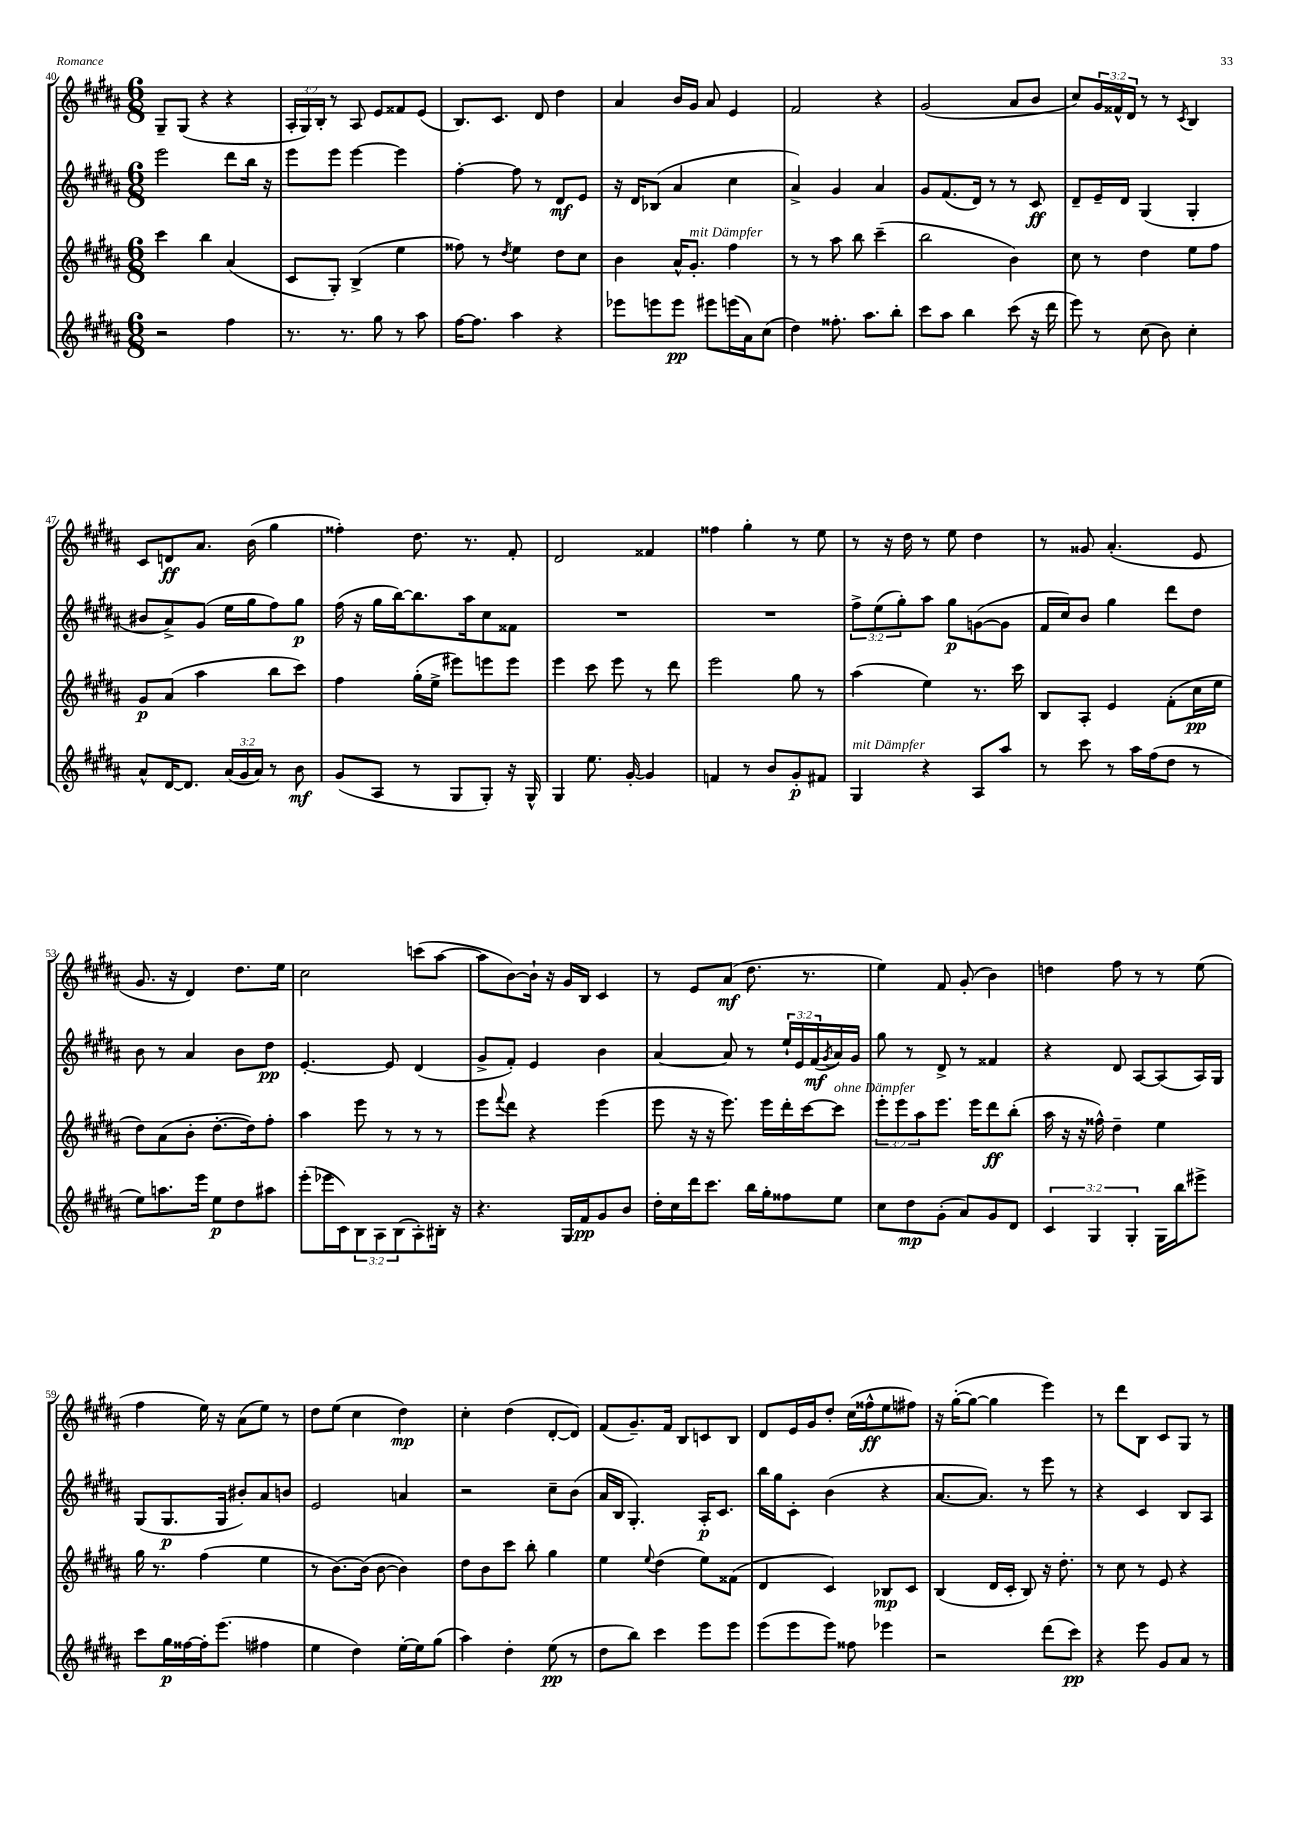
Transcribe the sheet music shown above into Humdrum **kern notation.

**kern	**dynam	**kern	**dynam	**kern	**dynam	**kern	**dynam
*part4	*part4	*part3	*part3	*part2	*part2	*part1	*part1
*staff4	*staff4	*staff3	*staff3	*staff2	*staff2	*staff1	*staff1
*clefG2	*	*clefG2	*	*clefG2	*	*clefG2	*
*k[f#c#g#d#a#]	*	*k[f#c#g#d#a#]	*	*k[f#c#g#d#a#]	*	*k[f#c#g#d#a#]	*
*M6/8	*	*M6/8	*	*M6/8	*	*M6/8	*
=40	=40	=40	=40	=40	=40	=40	=40
2r	.	4ccc#\	.	2eee\	.	8G#~/L	.
.	.	.	.	.	.	(8G#/J	.
.	.	4bb\	.	.	.	4r	.
4ff#\	.	(4a#/	.	8ddd#\L	.	4r	.
.	.	.	.	16bb\Jk	.	.	.
.	.	.	.	16r	.	.	.
=41	=41	=41	=41	=41	=41	=41	=41
8.r	.	8c#/L	.	8eee\L	.	24A#'/LL	.
.	.	.	.	.	.	24G#/)	.
.	.	.	.	.	.	24B'/JJ	.
.	.	8G#'/J)	.	8eee\J	.	8r	.
8.r	.	.	.	.	.	.	.
.	.	(4B^/	.	[4eee\	.	8A#/	.
8gg#\	.	.	.	.	.	8e/L	.
8r	.	4ee\	.	4eee\]	.	8f##X/	.
8aa#\	.	.	.	.	.	(8e/J	.
=42	=42	=42	=42	=42	=42	=42	=42
[16ff#\KL	.	8ff##X\)	.	[4ff#'\	.	8.B/L)	.
8.ff#\J]	.	.	.	.	.	.	.
.	.	8r	.	.	.	.	.
.	.	.	.	.	.	8.c#/J	.
.	.	8qdd#/	.	.	.	.	.
4aa#\	.	4ee\	.	8ff#\]	.	.	.
.	.	.	.	8r	.	8d#/	.
4r	.	8dd#\L	.	8d#/L	mf	4dd#\	.
.	.	8cc#\J	.	8e/J	.	.	.
=43	=43	=43	=43	=43	=43	=43	=43
8eee-X\L	.	4b\	.	16r	.	4a#/	.
.	.	.	.	16d#/KL	.	.	.
8eeen\	.	.	.	(8B-X/J	.	.	.
8eee\J	pp	16a#^^/KL	.	4a#/	.	16b/LL	.
!	!	!LO:TX:a:i:t=mit Dämpfer	!	!	!	!	!
.	.	8.g#'/J	.	.	.	16g#/JJ	.
8eee#X\L	.	.	.	.	.	8a#/	.
(16eeen\L	.	4ff#\	.	4cc#\	.	4e/	.
16a#\J)	.	.	.	.	.	.	.
(8cc#\J	.	.	.	.	.	.	.
=44	=44	=44	=44	=44	=44	=44	=44
4dd#\)	.	8r	.	4a#^/)	.	2f#/	.
.	.	8r	.	.	.	.	.
8.ff##X'\	.	8aa#\	.	4g#/	.	.	.
.	.	8bb\	.	.	.	.	.
8.aa#\L	.	.	.	.	.	.	.
.	.	(4ccc#~\	.	4a#/	.	4r	.
8bb'\J	.	.	.	.	.	.	.
=45	=45	=45	=45	=45	=45	=45	=45
8ccc#\L	.	2bb\	.	8g#/L	.	(2g#/	.
8aa#\J	.	.	.	(8.f#/	.	.	.
4bb\	.	.	.	.	.	.	.
.	.	.	.	16d#/Jk)	.	.	.
.	.	.	.	8r	.	.	.
(8ccc#\	.	4b\)	.	8r	.	8a#/L	.
16r	.	.	.	8c#/	ff	8b/J	.
16ddd#\	.	.	.	.	.	.	.
=46	=46	=46	=46	=46	=46	=46	=46
8eee\)	.	8cc#\	.	8d#~/L	.	8cc#/L)	.
8r	.	8r	.	16e~/L	.	24g#/L	.
.	.	.	.	.	.	24f##X^^/	.
.	.	.	.	16d#/JJ	.	.	.
.	.	.	.	.	.	24d#/JJ	.
(8cc#\	.	4dd#\	.	(4G#/	.	8r	.
8b\)	.	.	.	.	.	8r	.
.	.	.	.	.	.	8qc#/	.
4cc#'\	.	8ee\L	.	4G#'/	.	4B/	.
.	.	8ff#\J	.	.	.	.	.
!!LO:LB:g=z
=47	=47	=47	=47	=47	=47	=47	=47
8a#^^/L	.	8g#/L	p	8b#X/L	.	8c#/L	.
[16d#/K	.	(8a#/J	.	8a#^/)	.	8dn/	ff
8.d#/J]	.	.	.	.	.	.	.
.	.	4aa#\	.	(8g#/J	.	8.a#/J	.
(24a#/LL	.	.	.	16ee\LL	.	.	.
24g#/	.	.	.	.	.	.	.
.	.	.	.	16gg#\J	.	(16b\	.
24a#/JJ)	.	.	.	.	.	.	.
8r	.	8bb\L	.	8ff#\)	.	4gg#\	.
8b\	mf	8ccc#\J)	.	8gg#\J	p	.	.
=48	=48	=48	=48	=48	=48	=48	=48
(8g#/L	.	4ff#\	.	(16ff#\	.	4ff##X'\)	.
.	.	.	.	16r	.	.	.
8A#/J	.	.	.	16gg#\LL	.	.	.
.	.	.	.	[16bb\J)	.	.	.
8r	.	(16gg#'\LL	.	8.bb\]	.	8.dd#\	.
.	.	16ee^\JJ	.	.	.	.	.
8G#/L	.	8eee#X\L)	.	.	.	.	.
.	.	.	.	16aa#\k	.	8.r	.
8G#'/J)	.	8eeen\	.	8cc#\	.	.	.
16r	.	8eee\J	.	8f##X\J	.	8f#'/	.
16G#^^/	.	.	.	.	.	.	.
=49	=49	=49	=49	=49	=49	=49	=49
4G#/	.	4eee\	.	2.r	.	2d#/	.
8.ee\	.	8ccc#\	.	.	.	.	.
.	.	8eee\	.	.	.	.	.
[16g#'/	.	.	.	.	.	.	.
4g#/]	.	8r	.	.	.	4f##X/	.
.	.	8ddd#\	.	.	.	.	.
=50	=50	=50	=50	=50	=50	=50	=50
4fn/	.	2eee\	.	2.r	.	4ff##X\	.
8r	.	.	.	.	.	4gg#'\	.
8b/L	.	.	.	.	.	.	.
8g#'/	p	8gg#\	.	.	.	8r	.
8f#X/J	.	8r	.	.	.	8ee\	.
=51	=51	=51	=51	=51	=51	=51	=51
!LO:TX:a:i:t=mit Dämpfer	!	!	!	!	!	!	!
4G#/	.	(4aa#\	.	12ff#^\L	.	8r	.
.	.	.	.	(12ee\	.	.	.
.	.	.	.	.	.	16r	.
.	.	.	.	12gg#'\)	.	.	.
.	.	.	.	.	.	16dd#\	.
4r	.	4ee\)	.	8aa#\J	.	8r	.
.	.	.	.	8gg#\L	p	8ee\	.
8A#/L	.	8.r	.	([8gn\	.	4dd#\	.
8aa#/J	.	.	.	8g\J]	.	.	.
.	.	16ccc#\	.	.	.	.	.
=52	=52	=52	=52	=52	=52	=52	=52
8r	.	8B/L	.	16f#/LL	.	8r	.
.	.	.	.	16cc#/J)	.	.	.
8ccc#\	.	8A#'/J	.	8b/J	.	8g##X/	.
8r	.	4e/	.	4gg#\	.	(4.a#'/	.
16aa#\LL	.	.	.	.	.	.	.
(16ff#\J	.	.	.	.	.	.	.
8dd#\J	.	(8f#'\L	.	8ddd#\L	.	.	.
8r	.	16cc#\L	pp	8dd#\J	.	8e/	.
.	.	16ee\JJ	.	.	.	.	.
!!LO:LB:g=z
=53	=53	=53	=53	=53	=53	=53	=53
8ee\L)	.	8dd#\L)	.	8b\	.	8.g#/	.
8.aan\	.	(8a#\	.	8r	.	.	.
.	.	.	.	.	.	16r	.
.	.	8b'\J	.	4a#/	.	4d#/)	.
16eee\Jk	.	.	.	.	.	.	.
8ee\L	p	[8.dd#'\L	.	.	.	.	.
8dd#\	.	.	.	8b\L	.	8.dd#\L	.
.	.	16dd#\k])	.	.	.	.	.
8aa#X\J	.	8ff#'\J	.	8dd#\J	pp	.	.
.	.	.	.	.	.	16ee\Jk	.
=54	=54	=54	=54	=54	=54	=54	=54
(8eee'\L	.	4aa#\	.	[4.e'/	.	2cc#\	.
16eee-X\L	.	.	.	.	.	.	.
16c#\J)	.	.	.	.	.	.	.
12B\	.	8eee\	.	.	.	.	.
12A#\	.	.	.	.	.	.	.
.	.	8r	.	8e/]	.	.	.
(12B\	.	.	.	.	.	.	.
8A#'\)	.	8r	.	(4d#/	.	(8cccn\L	.
16B#X'\Jk	.	8r	.	.	.	[8aa#\J	.
16r	.	.	.	.	.	.	.
=55	=55	=55	=55	=55	=55	=55	=55
4.r	.	8eee\L	.	8g#^/L	.	8aa#\L]	.
.	.	8qqfff#/	.	.	.	.	.
.	.	8ddd#\J	.	8f#'/J)	.	[8b\)	.
.	.	4r	.	4e/	.	16b`\Jk]	.
.	.	.	.	.	.	16r	.
16G#/LL	.	.	.	.	.	16g#/LL	.
16f#/J	pp	.	.	.	.	16B/JJ	.
8g#/	.	(4eee\	.	4b\	.	4c#/	.
8b/J	.	.	.	.	.	.	.
=56	=56	=56	=56	=56	=56	=56	=56
16dd#'\LL	.	8eee\	.	[4a#/	.	8r	.
16cc#\	.	.	.	.	.	.	.
16ddd#\J	.	16r	.	.	.	8e/L	.
8.ccc#\J	.	16r	.	.	.	.	.
.	.	8.eee\)	.	8a#/]	.	(8a#/J	mf
16bb\LL	.	.	.	8r	.	8.dd#\	.
16gg#'\J	.	16eee\LL	.	.	.	.	.
8ff##X\	.	16ddd#'\	.	24ee`/LL	.	.	.
.	.	.	.	24e/	.	.	.
.	.	[16ccc#\J	.	.	.	8.r	.
.	.	.	.	(24f#/	mf	.	.
.	.	.	.	8qg#/	.	.	.
!	!	!LO:TX:a:i:t=ohne Dämpfer	!	!	!	!	!
8ee\J	.	8ccc#\J]	.	16a#/)	.	.	.
.	.	.	.	16g#/JJ	.	.	.
=57	=57	=57	=57	=57	=57	=57	=57
8cc#\L	.	12eee'\L	.	8gg#\	.	4ee\)	.
.	.	12eee\	.	.	.	.	.
8dd#\	mp	.	.	8r	.	.	.
.	.	12aa#\	.	.	.	.	.
(8g#'\J	.	8.eee\J	.	8d#^/	.	8f#/	.
8a#/L)	.	.	.	8r	.	(8g#'/	.
.	.	16eee\KL	.	.	.	.	.
8g#/	.	8ddd#\	ff	4f##X/	.	4b\)	.
8d#/J	.	(8bb'\J	.	.	.	.	.
=58	=58	=58	=58	=58	=58	=58	=58
6c#/	.	16aa#\	.	4r	.	4ddn\	.
.	.	16r	.	.	.	.	.
.	.	16r	.	.	.	.	.
6G#/	.	.	.	.	.	.	.
.	.	16ff##X^^\)	.	.	.	.	.
.	.	4dd#~\	.	8d#/	.	8ff#\	.
6G#'/	.	.	.	.	.	.	.
.	.	.	.	[8A#/L	.	8r	.
16G#\LL	.	4ee\	.	(8A#/]	.	8r	.
16bb\J	.	.	.	.	.	.	.
8eee#X^\J	.	.	.	16A#/L)	.	(8ee\	.
.	.	.	.	16G#/JJ	.	.	.
!!LO:LB:g=z
=59	=59	=59	=59	=59	=59	=59	=59
8ccc#\L	.	16gg#\	.	(8G#/L	.	4ff#\	.
.	.	8.r	.	.	.	.	.
16gg#\L	p	.	.	8.G#/	p	.	.
[16ff##X\	.	.	.	.	.	.	.
16ff##'\J]	.	(4ff#\	.	.	.	16ee\)	.
(8.eee\J	.	.	.	16G#/Jk	.	16r	.
.	.	.	.	8b#X'/L)	.	(8a#\L	.
4ff#X\	.	4ee\	.	8a#/	.	8ee\J)	.
.	.	.	.	8bn/J	.	8r	.
=60	=60	=60	=60	=60	=60	=60	=60
4ee\	.	8r	.	2e/	.	8dd#\L	.
.	.	[8.b\L)	.	.	.	(8ee\J	.
4dd#\)	.	.	.	.	.	4cc#\	.
.	.	(16b\Jk]	.	.	.	.	.
.	.	[8b\	.	.	.	.	.
[16ee'\LL	.	4b\])	.	4an/	.	4dd#\)	mp
16ee\J]	.	.	.	.	.	.	.
(8gg#\J	.	.	.	.	.	.	.
=61	=61	=61	=61	=61	=61	=61	=61
4aa#\)	.	8dd#\L	.	2r	.	4cc#'\	.
.	.	8b\	.	.	.	.	.
4dd#'\	.	8ccc#\J	.	.	.	(4dd#\	.
.	.	8bb'\	.	.	.	.	.
(8ee\	pp	4gg#\	.	8cc#~\L	.	[8d#'/L	.
8r	.	.	.	(8b\J	.	8d#/J])	.
=62	=62	=62	=62	=62	=62	=62	=62
8dd#\L	.	4ee\	.	16a#/LL	.	(8f#/L	.
.	.	.	.	16B/JJ	.	.	.
8bb\J)	.	.	.	4.G#'/)	.	8.g#~/)	.
.	.	8qqee/	.	.	.	.	.
4ccc#\	.	(4dd#\	.	.	.	.	.
.	.	.	.	.	.	16f#/Jk	.
.	.	.	.	.	.	8B/L	.
8eee\L	.	8ee\L)	.	16A#'/KL	p	8cn/	.
.	.	.	.	8.c#/J	.	.	.
8eee\J	.	(8f##X\J	.	.	.	8B/J	.
=63	=63	=63	=63	=63	=63	=63	=63
(8eee\L	.	4d#/	.	16bb\LL	.	8d#/L	.
.	.	.	.	16gg#\J	.	.	.
8eee\	.	.	.	8c#'\J	.	16e/L	.
.	.	.	.	.	.	16g#/J	.
8eee\J)	.	4c#/)	.	(4b\	.	8dd#'/J	.
8ff##X\	.	.	.	.	.	(16cc#\LL	.
.	.	.	.	.	.	16ff##X^^\J	ff
4eee-X\	.	8B-X/L	mp	4r	.	8ee\	.
.	.	8c#/J	.	.	.	8ff#X\J)	.
=64	=64	=64	=64	=64	=64	=64	=64
2r	.	(4B/	.	[8.a#/L	.	16r	.
.	.	.	.	.	.	([16gg#'\KL	.
.	.	.	.	.	.	8gg#\J_	.
.	.	.	.	8.a#/J])	.	.	.
.	.	16d#/LL	.	.	.	4gg#\]	.
.	.	16c#'/JJ	.	.	.	.	.
.	.	8B/)	.	8r	.	.	.
(8ddd#\L	.	16r	.	8eee\	.	4eee\)	.
.	.	8.dd#'\	.	.	.	.	.
8ccc#\J)	pp	.	.	8r	.	.	.
=65	=65	=65	=65	=65	=65	=65	=65
4r	.	8r	.	4r	.	8r	.
.	.	8cc#\	.	.	.	8ddd#\L	.
8eee\	.	8r	.	4c#/	.	8B\J	.
8g#/L	.	8e/	.	.	.	8c#/L	.
8a#/J	.	4r	.	8B/L	.	8G#/J	.
8r	.	.	.	8A#/J	.	8r	.
==	==	==	==	==	==	==	==
*-	*-	*-	*-	*-	*-	*-	*-
